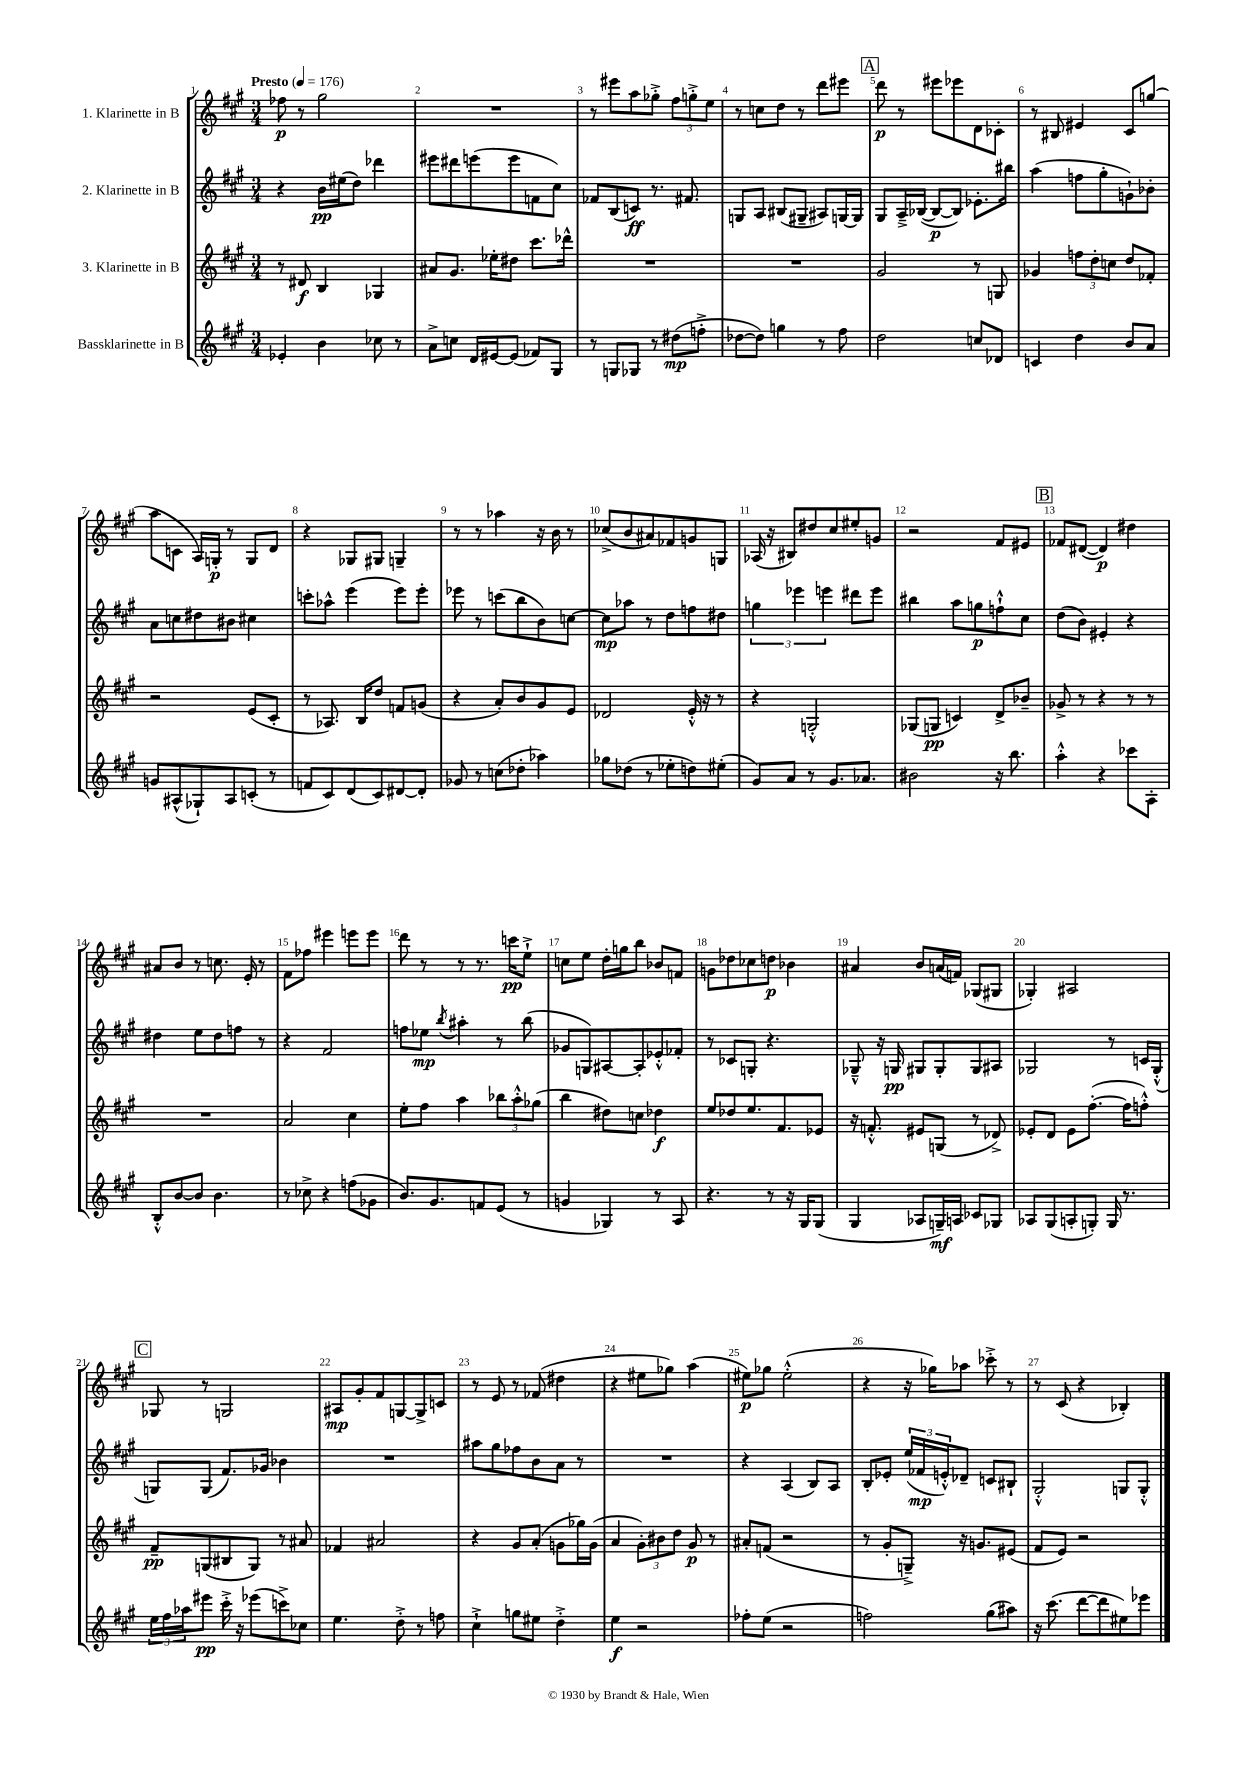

**kern	**kern	**kern	**kern
*staff4	*staff3	*staff2	*staff1
*clefG2	*clefG2	*clefG2	*clefG2
*k[f#c#g#]	*k[f#c#g#]	*k[f#c#g#]	*k[f#c#g#]
*M3/4	*M3/4	*M3/4	*M3/4
*MM176	*MM176	*MM176	*MM176
4e-'	8r	4r	8ff-
.	8d#	.	8r
4b	4B	16b	2gg#
.	.	(16ee#	.
.	.	8dd)	.
8cc-	4G-	4ddd-	.
8r	.	.	.
=	=	=	=
8a^	8a#	8eee#	2.r
8cc	8.g#	8ddd#	.
16d	.	(8eee	.
[16e#	16ee-'	.	.
(8e#]	8dd#	8eee	.
8f-)	8.ccc#	8f	.
8G#	.	8cc#)	.
.	16ddd-^^	.	.
=	=	=	=
8r	2.r	8f-	8r
8G	.	(8B	8eee#
8G-	.	8c)	8aa
8r	.	8.r	8gg-'^
(8dd#	.	.	12ff#
.	.	8.f#	.
.	.	.	12gg'^
8ff'^	.	.	.
.	.	.	12ee
=	=	=	=
[8dd-	2.r	8G	8r
8dd-])	.	8A	8cc
4gg	.	(8B#	8dd
.	.	8G#~	8r
8r	.	8A#)	8ddd
8ff#	.	[16G	8eee#
.	.	16G]	.
=	=	=	=
2dd	2g#	8G#	8ddd
.	.	16A~^	8r
.	.	([16B-	.
.	.	8B-_	8eee#
.	.	8B-])	8eee-
8cc	8r	8.e-'	8d
8d-	8G	.	8c-'
.	.	16bb#	.
=	=	=	=
4c	4g-	(4aa	8r
.	.	.	8B#
4dd	12ff	8ff	4e#
.	12dd'	.	.
.	.	8gg#'	.
.	12cc	.	.
8b	8dd	8g`)	8c#
8a	8f-'	8b-'	(8gg
=	=	=	=
8g	2r	8a	8aa
(8A#^^	.	8cc	8c
8G-`)	.	8dd#	16A)
.	.	.	16G'
8A#	.	8b#	8r
(8c'	(8e	4cc#	8G
8r	8c#'	.	8d
=	=	=	=
8f	8r	8ccc'	4r
8c#)	8.A-)	8aa-^^	.
(8d	.	(4eee	8G-
.	16B	.	.
8c#)	8dd	.	8G#
[8d#	8f	8eee)	4G~
8d#']	(8g	8eee'	.
=	=	=	=
8g-	4r	8eee-	8r
8r	.	8r	8r
(8cc	8a')	(8ccc	4aa-
8dd-'	8b	8bb	.
4aa-)	8g#	8b)	16r
.	.	.	16b
.	8e	[8cc	8r
=	=	=	=
8gg-	2d-	8cc]	(8cc-^
(8dd-	.	8aa-	8b
8r	.	8r	8a#)
8ee-'	.	8dd	8f-
8dd)	16e'^^	8ff	8g
.	16r	.	.
(8ee#'	8r	8dd#	8G
=	=	=	=
8g#)	4r	6gg	(16A-
.	.	.	16r
8a	.	.	8B#)
.	.	6eee-	.
8r	2G'^^	.	8dd#
.	.	6eee	.
8.g#	.	.	8cc#
.	.	8ddd#	8ee#'
8.a-	.	.	.
.	.	8eee	8g
=	=	=	=
2b#	(8G-	4bb#	2r
.	8G	.	.
.	4c)	8aa	.
.	.	8gg	.
16r	8d^	8ff`^^	8f#
8.bb	.	.	.
.	8b-~	8cc#	8e#
=	=	=	=
4aa'^^	8g-^	(8dd	8f-
.	8r	8b)	([8d#
4r	4r	4e#'	4d#])
8ccc-	8r	4r	4dd#
8A'	8r	.	.
=	=	=	=
8B'^^	2.r	4dd#	8a#
[8b	.	.	8b
8b]	.	8ee	8r
4.b	.	8dd#	8.cc
.	.	8ff	.
.	.	.	16e'
.	.	8r	8r
=	=	=	=
8r	2a	4r	8f#
8cc-^	.	.	8ff-
4r	.	2f#	4eee#
(8ff	4cc#	.	8eee
8g-	.	.	8eee
=	=	=	=
8.b)	8ee'	8ff	8ddd
.	8ff#	8ee-	8r
8.g#	.	.	.
.	.	8qbb	.
.	4aa	4aa#'	8r
8f	.	.	8.r
(8e	12bb-	8r	.
.	.	.	16ccc
.	12aa'^^	.	.
8r	.	(8bb	8ee`^
.	(12gg-	.	.
=	=	=	=
4g	4bb	8g-	8cc
.	.	8G)	8ee
4G-)	8dd#)	[8A#	16dd'
.	.	.	16gg
.	8cc	8A#']	8bb
8r	4dd-	8e-'^^	8b-
8A	.	8f-'	8f
=	=	=	=
4.r	8ee	8r	8g
.	8dd-	8c-	8dd-
.	8.ee	8G'	8cc-
8r	.	4.r	8dd
.	8.f#	.	.
16r	.	.	4b-
16G#	.	.	.
(8G#	8e-	.	.
=	=	=	=
4G#	16r	8G-~^^	4a#
.	8.f'^^	.	.
.	.	16r	.
.	.	16G	.
8A-	8e#	8G#	8b
16G~)	(8G	8G#'	(16a
16A	.	.	16f)
8c-	8r	8G#	(8G-
8G-	8d-^)	8A#	8G#
=	=	=	=
8A-	8e-'	2G-	4G-')
(8G#	8d	.	.
8A'	8e-	.	2A#
8G')	([8.ff#'	.	.
16G	.	8r	.
8.r	16ff#]	.	.
.	8ff'^^)	16c	.
.	.	(16G-'^^	.
=	=	=	=
24ee	8f#~	8G)	8G-
24ff#	.	.	.
24aa-	.	.	.
8eee#	(8G	(8G	8r
16ccc#'^	8B#	8.f#)	2G
16r	.	.	.
(8eee-	8G)	.	.
.	.	16g-	.
8ccc^)	8r	4b-	.
8cc-	8a#	.	.
=	=	=	=
4.ee	4f-	2.r	8A#
.	.	.	8g#'
.	2a#	.	8f#
8dd'^	.	.	[8G
8r	.	.	8G^]
8ff	.	.	8c
=	=	=	=
4cc#`^	4r	8aa#	8r
.	.	8gg#	8e
8gg	8g#	8ff-	8r
8ee#	(8a'	8b	(8f-
4dd'^	8g	8a	4dd#
.	16gg-)	8r	.
.	(16g	.	.
=	=	=	=
4ee	4a	2.r	4r
2r	12g#')	.	8ee#
.	12b#	.	.
.	.	.	8gg-)
.	12dd	.	.
.	8g#	.	(4aa
.	8r	.	.
=	=	=	=
8ff-'	8a#'	4r	8ee#)
(8ee	(8f	.	8gg-
2r	2r	(4A	(2ee#'^^
.	.	8B)	.
.	.	8A	.
=	=	=	=
2ff)	8r	8B'	4r
.	8g#'	8e-'	.
.	8G~^)	(24ee	16r
.	.	24f-	.
.	.	.	16gg-)
.	.	24e'^^)	.
.	16r	8d-~	8aa-
.	8.g	.	.
(8gg#	.	8c	8ccc-'^
8aa#)	(8e#	8B#`	8r
=	=	=	=
16r	8f#	2G#'^^	8r
(8.ccc#	.	.	.
.	8e)	.	(8c#
[8ddd	2r	.	4r
8ddd]	.	.	.
8ee#)	.	8G	4B-')
8eee-	.	8G'^^	.
==	==	==	==
*-	*-	*-	*-
